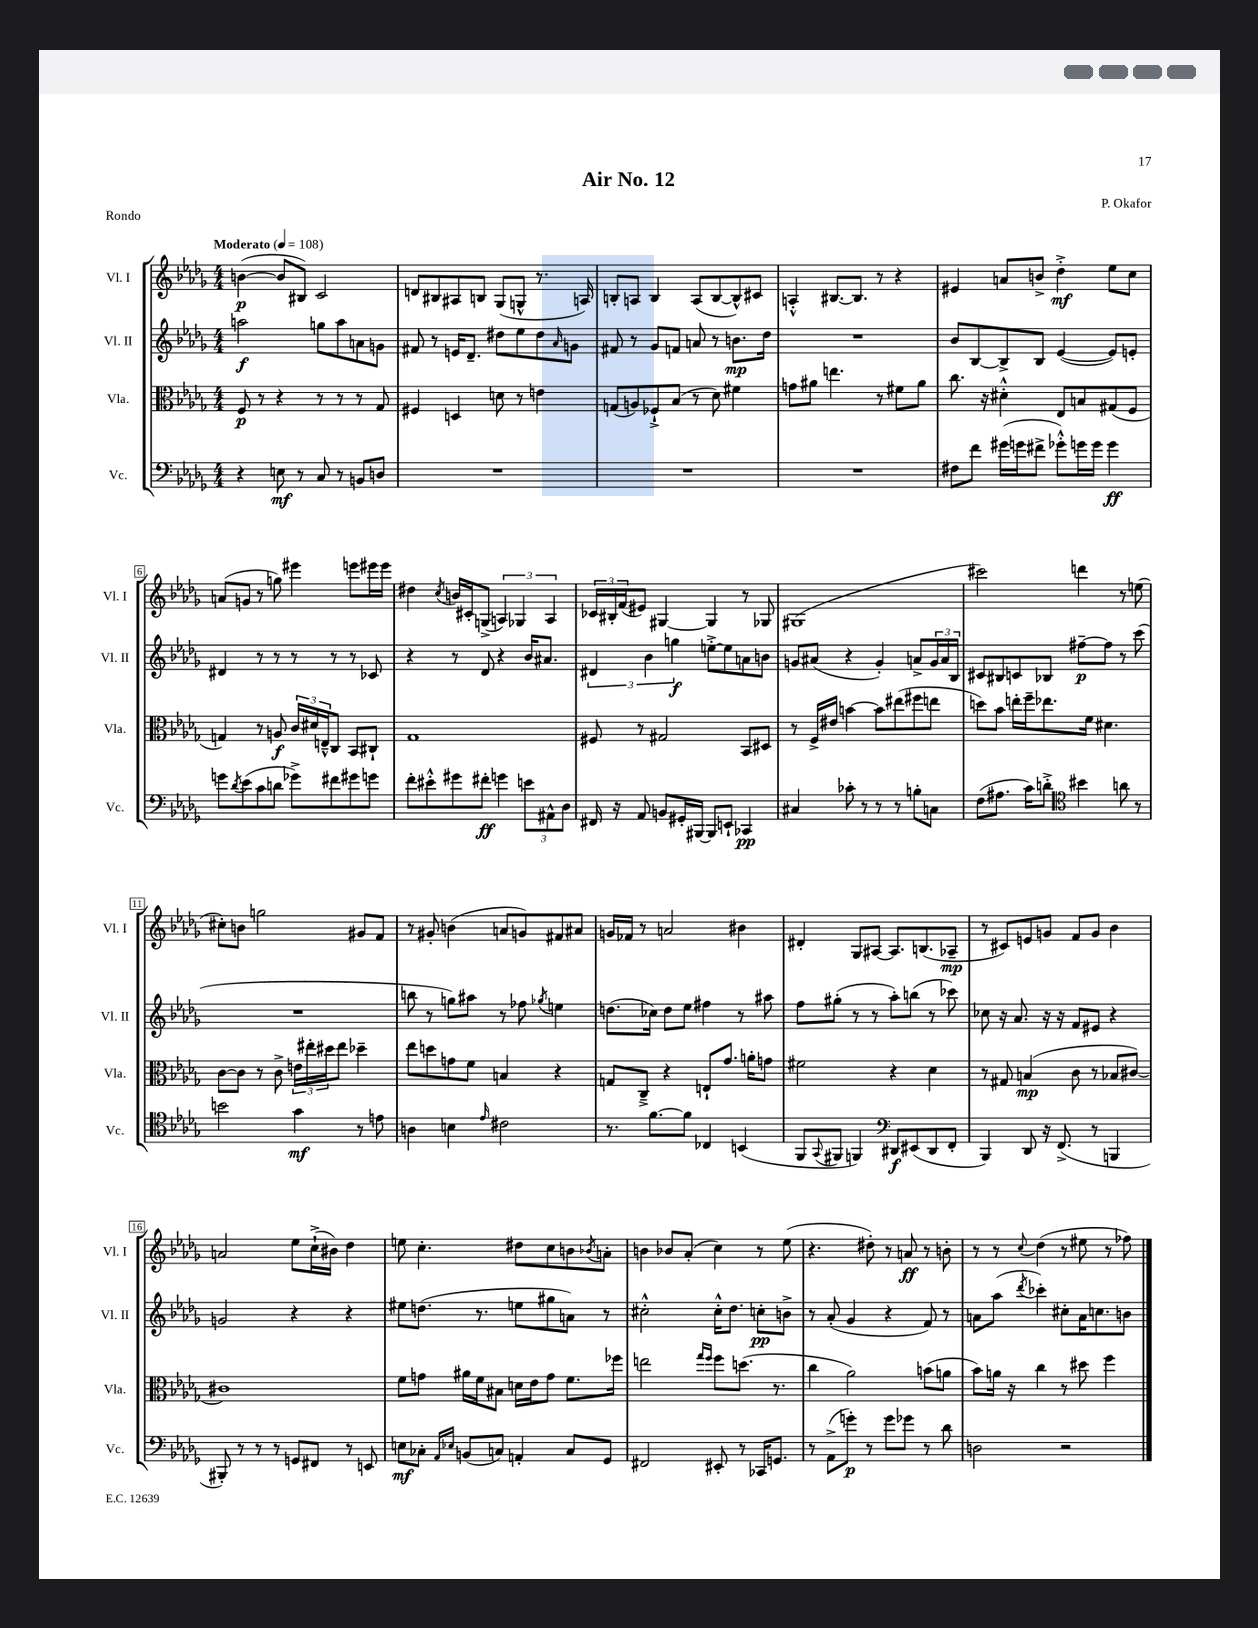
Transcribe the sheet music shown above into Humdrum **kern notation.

**kern	**dynam	**kern	**dynam	**kern	**dynam	**kern	**dynam
*part4	*part4	*part3	*part3	*part2	*part2	*part1	*part1
*staff4	*staff4	*staff3	*staff3	*staff2	*staff2	*staff1	*staff1
*I"Vc.	*	*I"Vla.	*	*I"Vl. II	*	*I"Vl. I	*
*I'Vc.	*	*I'Vla.	*	*I'Vl. II	*	*I'Vl. I	*
*clefF4	*	*clefC3	*	*clefG2	*	*clefG2	*
*k[b-e-a-d-g-]	*	*k[b-e-a-d-g-]	*	*k[b-e-a-d-g-]	*	*k[b-e-a-d-g-]	*
*M4/4	*	*M4/4	*	*M4/4	*	*M4/4	*
*MM108	*	*MM108	*	*MM108	*	*MM108	*
=1	=1	=1	=1	=1	=1	=1	=1
!	!	!	!	!	!	!LO:TX:a:B:t=Moderato	!
4r	.	8F/	p	2aan\	f	([4bn\	p
.	.	8r	.	.	.	.	.
8En\	mf	4r	.	.	.	8b/L]	.
8r	.	.	.	.	.	8B#X/J)	.
8C/	.	8r	.	8ggn\L	.	2c/	.
8r	.	8r	.	8aa\	.	.	.
8BBn/L	.	8r	.	8an\	.	.	.
8Dn/J	.	8G-/	.	8gn\J	.	.	.
=2	=2	=2	=2	=2	=2	=2	=2
1r	.	4F#X/	.	8f#X/	.	8dn/L	.
.	.	.	.	8r	.	8B#X/	.
.	.	4Dn/	.	16en/KL	.	8A#X/	.
.	.	.	.	8.d-~/J	.	.	.
.	.	.	.	.	.	8Bn/J	.
.	.	8dn\	.	8dd#X\L	.	(8G-/L	.
.	.	8r	.	8ee-\	.	8Gn^^/J	.
.	.	4en\	.	8dd#\	.	8.r	.
.	.	.	.	16qqa-/	.	.	.
.	.	.	.	8gn\J	.	.	.
.	.	.	.	.	.	16An/)	.
=3	=3	=3	=3	=3	=3	=3	=3
1r	.	(8Gn/L	.	8f#X/	.	8Bn'/L	.
.	.	8An/)	.	8r	.	8An/J	.
.	.	8F-X`^/	.	8g-/L	.	4B/	.
.	.	(8B-/J	.	8fn/J	.	.	.
.	.	8r	.	8an/	.	(8A/L	.
.	.	8d-\)	.	8r	.	[8B/	.
.	.	4f#X\	.	8.bn\L	mp	8B^^/])	.
.	.	.	.	.	.	8c#X/J	.
.	.	.	.	16dd-\Jk	.	.	.
=4	=4	=4	=4	=4	=4	=4	=4
1r	.	8gn\L	.	1r	.	4An'^^/	.
.	.	8a#X\J	.	.	.	.	.
.	.	4.een\	.	.	.	[8.B#X/L	.
.	.	.	.	.	.	8.B#/J]	.
.	.	8r	.	.	.	8r	.
.	.	8f#X\L	.	.	.	4r	.
.	.	8a#\J	.	.	.	.	.
=5	=5	=5	=5	=5	=5	=5	=5
8F#X\L	.	8.cc\	.	8b-/L	.	4e#X/	.
8f\J	.	.	.	[8B-/	.	.	.
.	.	16r	.	.	.	.	.
(16g#X\LL	.	4d#X'^^\	.	8B-^/]	.	8an/L	.
16gn\J	.	.	.	.	.	.	.
8f#X^\J	.	.	.	8B-/J	.	8bn^/J	.
8g-X'^^\L)	.	8E-/L	.	([4e-/	.	4dd-'^\	mf
16gn\L	.	8Bn/	.	.	.	.	.
16g\JJ	.	.	.	.	.	.	.
4g\	ff	(8G#X/	.	8e-/L])	.	8ee-\L	.
.	.	8F/J	.	8en'/J	.	8cc\J	.
!!LO:LB:g=z
=6	=6	=6	=6	=6	=6	=6	=6
8gn\L	.	4Gn/)	.	4d#X/	.	(8an/L	.
8qd-/	.	.	.	.	.	.	.
(8e-\	.	.	.	.	.	8gn/J	.
8c\	.	8r	.	8r	.	8r	.
8dn\J	.	8An/	f	8r	.	8ggn\)	.
8g-X^\L)	.	24c/LL	.	8r	.	4eee#X\	.
.	.	24d#X/	.	.	.	.	.
.	.	24En~^^/J	.	.	.	.	.
8f#X\	.	8C/J	.	8r	.	.	.
8g#X\	.	8BB-/L	.	8r	.	8eeen\L	.
8gn\J	.	8C#X`/J	.	8c-X/	.	16eee#X\L	.
.	.	.	.	.	.	16eee#\JJ	.
=7	=7	=7	=7	=7	=7	=7	=7
8f'\L	.	1G-	.	4r	.	4dd#X\	.
8e#X'^^\	.	.	.	.	.	.	.
.	.	.	.	.	.	8qcc/	.
8g#X\	.	.	.	8r	.	16bn/LL	.
.	.	.	.	.	.	16c#X'/J	.
8f#X'\J	ff	.	.	8d-/	.	(8Gn^/J	.
4gn\	.	.	.	4r	.	6An/)	.
.	.	.	.	.	.	6G-X/	.
12en\L	.	.	.	16b-/KL	.	.	.
.	.	.	.	8.a#X/J	.	.	.
12AA#X^^\	.	.	.	.	.	6A/	.
12D-\J	.	.	.	.	.	.	.
=8	=8	=8	=8	=8	=8	=8	=8
16FF#X/	.	8F#X/	.	6d#X/	.	24c-X/LL	.
.	.	.	.	.	.	24B#X'/	.
16r	.	.	.	.	.	.	.
.	.	.	.	.	.	(24f/J	.
8AA-/	.	8r	.	.	.	8e#X/J)	.
.	.	.	.	6b-\	.	.	.
8BBn/L	.	2G#X/	.	.	.	[4G#X/	.
.	.	.	.	6ggn\	f	.	.
16GG#X'/L	.	.	.	.	.	.	.
[16BBB#X/JJ	.	.	.	.	.	.	.
8BBB#/L]	.	.	.	[8een'^\L	.	4G#/]	.
8EEn`/J	.	.	.	8ee\]	.	.	.
4CC-X/	pp	8BB-/L	.	8an\	.	8r	.
.	.	8D#X/J	.	8bn\J	.	8G-X/	.
=9	=9	=9	=9	=9	=9	=9	=9
4C#X/	.	8r	.	8gn/L	.	(1G#X	.
.	.	16F^/LL	.	(8a#X/J	.	.	.
.	.	16e#X/JJ	.	.	.	.	.
8c-X'\	.	[4bn\	.	4r	.	.	.
8r	.	.	.	.	.	.	.
8r	.	8b\L]	.	4g'/)	.	.	.
8r	.	(8ee#X\	.	.	.	.	.
8Bn'\L	.	8ff#X\	.	8an^/L	.	.	.
8Cn\J	.	8een\J	.	24g/L	.	.	.
.	.	.	.	24a/	.	.	.
.	.	.	.	24B-/JJ	.	.	.
=10	=10	=10	=10	=10	=10	=10	=10
(8F\L	.	8ddn\L)	.	8c#X/L	.	2ccc#X\)	.
8.A#X\J	.	8b-\J	.	8B#X/	.	.	.
.	.	16een'\LL	.	8cn/	.	.	.
16c\KL)	.	16ff~\J	.	.	.	.	.
8dn'^\J	.	8.ee-X\	.	8B-X/J	.	.	.
*clefC4	*	*	*	*	*	*	*
4b#X\	.	.	.	[8ff#X~\L	p	4dddn\	.
.	.	16f\Jk	.	.	.	.	.
.	.	4.d#X\	.	8ff#\J]	.	.	.
8an\	.	.	.	8r	.	8r	.
8r	.	.	.	(8ccc\	.	(8een\	.
!!LO:LB:g=z
=11	=11	=11	=11	=11	=11	=11	=11
2bn\	.	[8c\L	.	1r	.	8cc#X'\L)	.
.	.	8c\J]	.	.	.	8bn\J	.
.	.	8r	.	.	.	2ggn\	.
.	.	8c^\	.	.	.	.	.
4g-\	mf	24en\LL	.	.	.	.	.
.	.	24ee#X'\	.	.	.	.	.
.	.	24dd#X\J	.	.	.	.	.
.	.	8ee#\J	.	.	.	.	.
8r	.	4dd-X~\	.	.	.	8g#X/L	.
8en\	.	.	.	.	.	8f/J	.
=12	=12	=12	=12	=12	=12	=12	=12
4An\	.	8ee-\L	.	8bbn\	.	8r	.
.	.	8ddn\	.	8r	.	8g#X'/	.
4Bn\	.	8gn\	.	8ggn\L)	.	(4bn\	.
.	.	8f\J	.	8aa#X\J	.	.	.
16qqe-/	.	.	.	.	.	.	.
2c#X\	.	4Bn/	.	8r	.	8an/L	.
.	.	.	.	8ff-X\	.	8gn/)	.
.	.	.	.	8qgg-X/	.	.	.
.	.	4r	.	4een\	.	8f#X/	.
.	.	.	.	.	.	8a#X/J	.
=13	=13	=13	=13	=13	=13	=13	=13
8.r	.	8Gn/L	.	(8.ddn\L	.	16gn/LL	.
.	.	.	.	.	.	16f-X/JJ	.
.	.	8C~^/J	.	.	.	8r	.
[8.f\L	.	.	.	16cc-X\Jk)	.	.	.
.	.	4r	.	8dd\L	.	2an/	.
8f\J]	.	.	.	8ee-\J	.	.	.
4C-X/	.	8En`/L	.	4ff#X\	.	.	.
.	.	8.g-/J	.	.	.	.	.
(4BBn/	.	.	.	8r	.	4b#X\	.
.	.	16an'\KL	.	.	.	.	.
.	.	8gn\J	.	8aa#X\	.	.	.
=14	=14	=14	=14	=14	=14	=14	=14
8FF/L	.	2f#X\	.	8ff\L	.	4d#X'/	.
8qqGG-/	.	.	.	.	.	.	.
8FF#X/J	.	.	.	(8gg#X'\J	.	.	.
4FFn/)	.	.	.	8r	.	8G-/L	.
.	.	.	.	8r	.	[8A#X/J	.
*clefF4	*	*	*	*	*	*	*
8DD#X/L	f	4r	.	8aa-'\L)	.	8.A#/L]	.
(8EE#X/	.	.	.	(8bbn\J	.	.	.
.	.	.	.	.	.	(8.Bn/	.
8DD#/	.	4d-\	.	8r	.	.	.
8FF'/J	.	.	.	8ccc-X\)	.	8A-X~/J	mp
=15	=15	=15	=15	=15	=15	=15	=15
4BBB-/)	.	8r	.	8cc-X\	.	8r	.
.	.	8G#X/	.	16r	.	8c#X/L)	.
.	.	.	.	8.a-/	.	.	.
8DD-/	.	(4Bn/	mp	.	.	8en/	.
16r	.	.	.	16r	.	8gn/J	.
(8.FF^/	.	.	.	16r	.	.	.
.	.	8c\	.	8f/L	.	8f/L	.
8r	.	8r	.	8e#X/J	.	8g/J	.
4BBBn/	.	8B-X/L	.	4r	.	4b-\	.
.	.	[8c#X/J)	.	.	.	.	.
!!LO:LB:g=z
=16	=16	=16	=16	=16	=16	=16	=16
8BBB#X'/)	.	1c#X]	.	2gn/	.	2an/	.
8r	.	.	.	.	.	.	.
8r	.	.	.	.	.	.	.
8r	.	.	.	.	.	.	.
8GGn/L	.	.	.	4r	.	8ee-\L	.
8FF#X/J	.	.	.	.	.	(16cc`^\L	.
.	.	.	.	.	.	16b#X\JJ)	.
8r	.	.	.	4r	.	4dd-\	.
8EEn/	.	.	.	.	.	.	.
=17	=17	=17	=17	=17	=17	=17	=17
8En\L	mf	8f\L	.	8ee#X\L	.	8een\	.
8C-X'\J	.	8gn\J	.	(8.ddn\J	.	4.cc'\	.
16qqAA-/LL	.	.	.	.	.	.	.
16qqE-X/JJ	.	.	.	.	.	.	.
(8BBn/L	.	16a#X\LL	.	.	.	.	.
.	.	16f\J	.	8.r	.	.	.
8Cn/J)	.	8B#X\J	.	.	.	.	.
4AAn'/	.	16dn\LL	.	8een\L	.	8dd#X\L	.
.	.	16e-\J	.	.	.	.	.
.	.	8g\J	.	8gg#X\	.	8cc\	.
8C/L	.	8.f\L	.	8an\J)	.	8bn\	.
.	.	.	.	.	.	8qb-X/	.
8GG-/J	.	.	.	8r	.	8an'\J	.
.	.	16ff-X\Jk	.	.	.	.	.
=18	=18	=18	=18	=18	=18	=18	=18
2FF#X/	.	2een\	.	2cc#X'^^\	.	4bn\	.
.	.	.	.	.	.	8b-X/L	.
.	.	.	.	.	.	(8a-'/J	.
.	.	16qqgg-/LL	.	.	.	.	.
.	.	16qqff/JJ	.	.	.	.	.
8EE#X'/	.	8ff\L	.	16cc#'^^\KL	.	4cc\)	.
.	.	.	.	8.dd-\J	.	.	.
8r	.	(8.ddn\J	.	.	.	.	.
16CC-X/KL	.	.	.	8ccn'\L	pp	8r	.
8.GGn/J	.	8.r	.	.	.	.	.
.	.	.	.	8bn^\J	.	(8ee-\	.
=19	=19	=19	=19	=19	=19	=19	=19
8r	.	4cc\	.	8r	.	4.r	.
(8AA-^\L	.	.	.	(8a-'/	.	.	.
8gn'\J)	p	2a-\)	.	4g-/	.	.	.
8r	.	.	.	.	.	8dd#X'\)	.
8g\L	.	.	.	4r	.	8r	.
8g-X\J	.	.	.	.	.	8an/	ff
8r	.	(8bn\L	.	8f/)	.	8r	.
8d-\	.	8an\J	.	8r	.	8bn'\	.
=20	=20	=20	=20	=20	=20	=20	=20
2Dn\	.	8b-\L)	.	8an\L	.	8r	.
.	.	16an\Jk	.	(8aa-\J	.	8r	.
.	.	16r	.	.	.	.	.
.	.	.	.	8qddd-/	.	8qqcc/	.
.	.	4cc\	.	4ccc-X'\)	.	(4dd-\	.
2r	.	8r	.	8cc#X'\L	.	8r	.
.	.	8dd#X\	.	16a\K	.	8ee#X\	.
.	.	.	.	8.ccn\	.	.	.
.	.	4ff\	.	.	.	8r	.
.	.	.	.	8bn\J	.	8ff-X\)	.
==	==	==	==	==	==	==	==
*-	*-	*-	*-	*-	*-	*-	*-
